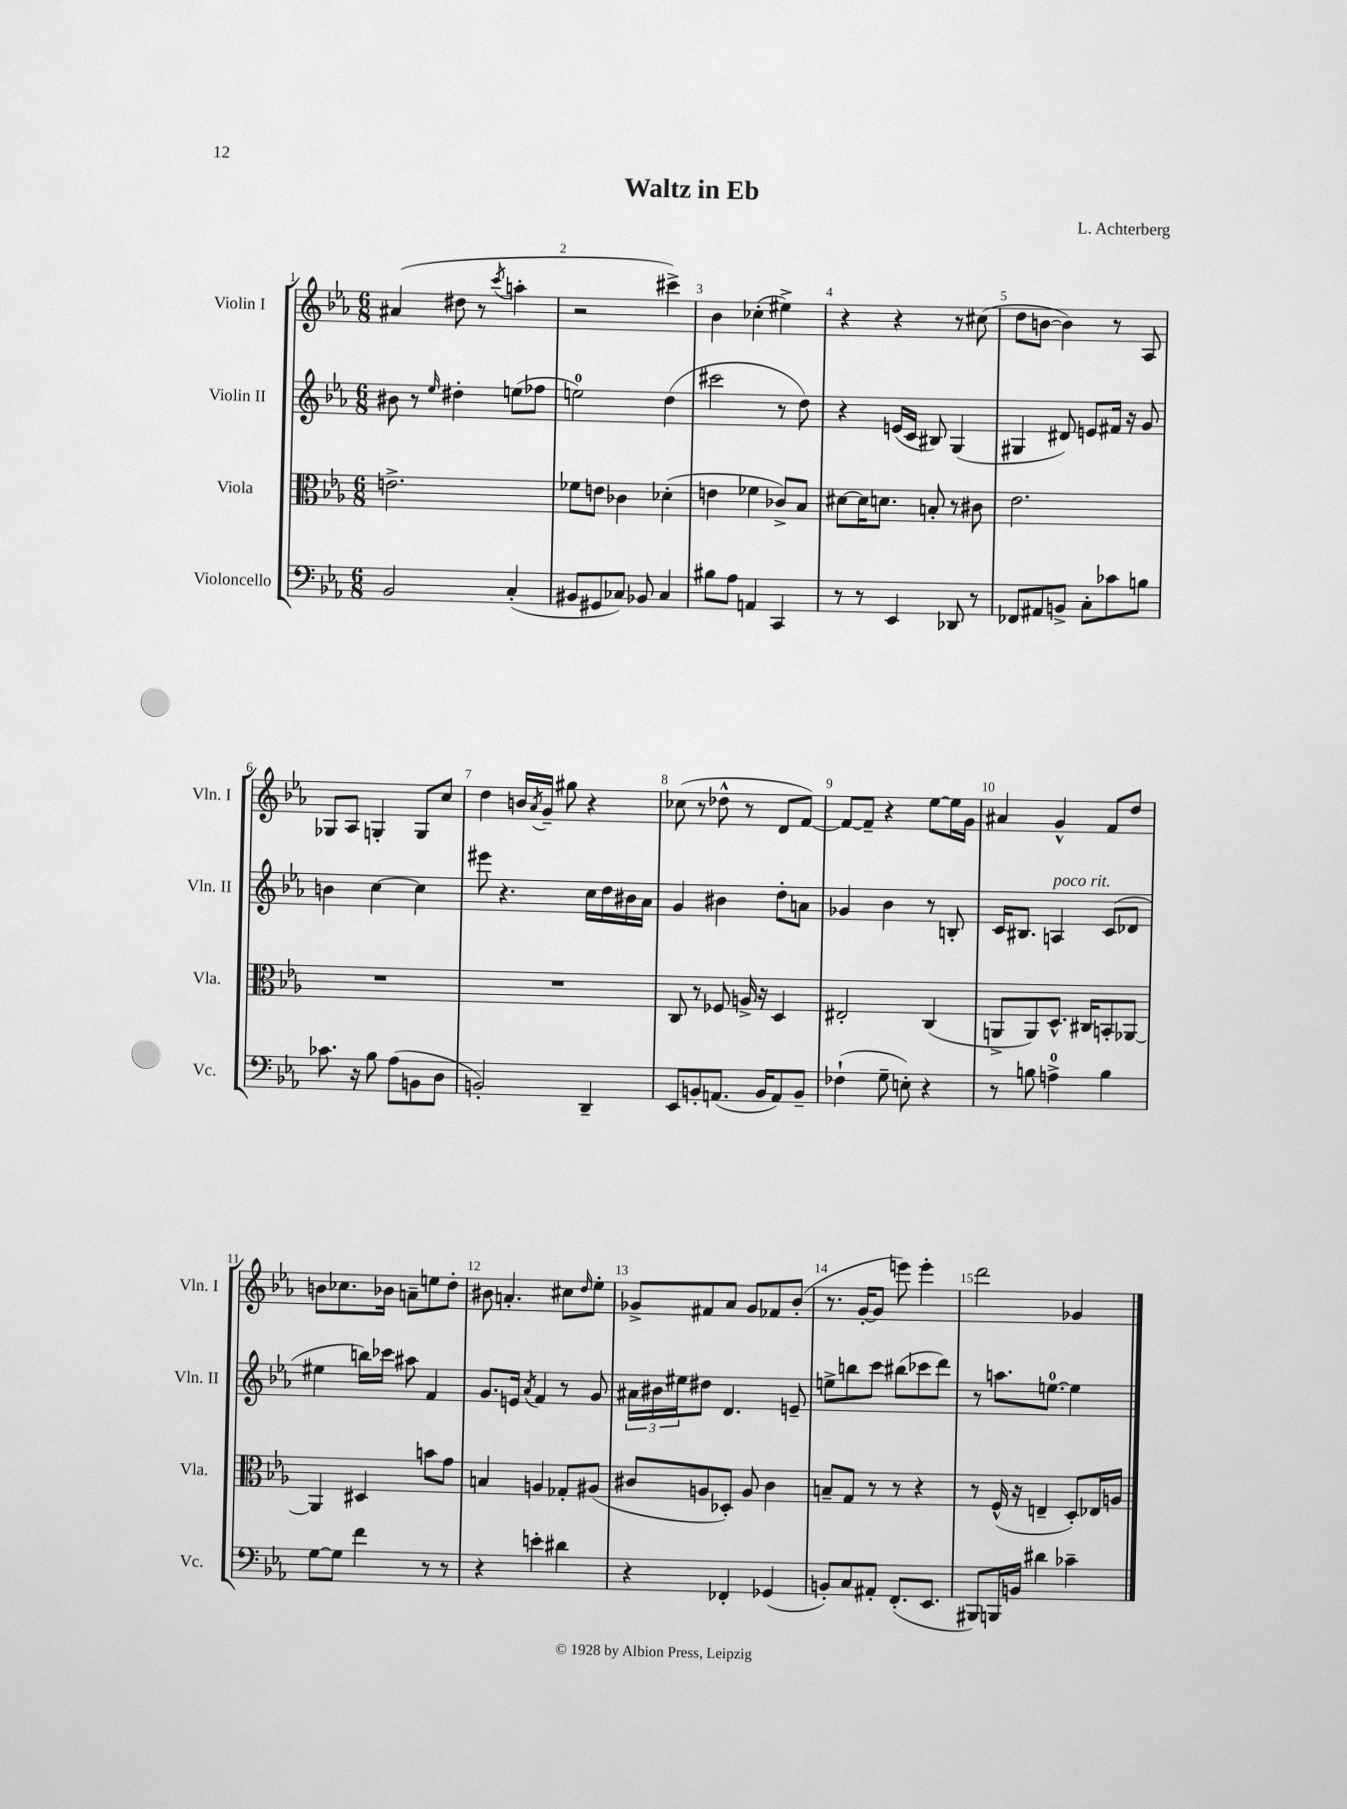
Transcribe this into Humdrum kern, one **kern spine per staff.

**kern	**kern	**kern	**kern
*staff4	*staff3	*staff2	*staff1
*clefF4	*clefC3	*clefG2	*clefG2
*k[b-e-a-]	*k[b-e-a-]	*k[b-e-a-]	*k[b-e-a-]
*M6/8	*M6/8	*M6/8	*M6/8
2BB-	2.e^	8b#	(4a#
.	.	8r	.
.	.	16qqee-	.
.	.	4dd#'	8dd#
.	.	.	8r
.	.	.	8qccc
(4C'	.	(8ee	4aa'
.	.	8ff-	.
=	=	=	=
8BB#	8f-	2ee)	2r
8GG#	8e	.	.
8C-)	4c-	.	.
8BB-	.	.	.
4C-	(4d-'	(4dd	4ccc#^)
=	=	=	=
8B#	4e	2ccc#	4b-
8A-	.	.	.
4AA	4f-	.	(4cc-'
4CC	8c-^)	8r	4ee#^)
.	8B-	8dd)	.
=	=	=	=
8r	[8d#	4r	4r
8r	16d#]	.	.
.	8.d	.	.
4EE-	.	(16e	4r
.	.	16c	.
.	8B'	8B#)	.
8DD-	8r	(4G	8r
8r	8c#	.	(8cc#
=	=	=	=
8FF-	2.e-	4G#	8dd
8AA#	.	.	[8b
8BB^	.	8d#)	4b])
8C'	.	8e	.
8c-	.	16f#	8r
.	.	16r	.
8B	.	8g	8A-
=	=	=	=
8.c-	2.r	4b	8G-
.	.	.	8A-
16r	.	.	.
8B-	.	[4cc	4G'
(8A-	.	.	.
8BB	.	4cc]	8G
8D	.	.	8cc
=	=	=	=
2BB')	2.r	8eee#	4dd
.	.	4.r	.
.	.	.	16b
.	.	.	8qa-
.	.	.	16g~
.	.	.	8gg#
4DD~	.	16cc	4r
.	.	16dd	.
.	.	16b#	.
.	.	16a-	.
=	=	=	=
8EE-	8C	4g	(8cc-
8BB'	8r	.	8r
(8.AA	8F-	4b#	8dd-^^
.	16A^	.	8r
16BB	16r	.	.
8AA)	4D	8dd'	8d
8BB~	.	8a	[8f)
=	=	=	=
(4F-`	2E#'	4g-	8f_
.	.	.	8f~]
8G~	.	4b-	4r
8E')	.	.	.
4r	(4C	8r	[8ee-
.	.	8B'	16ee-]
.	.	.	16g
=	=	=	=
8r	8AA^	16c	4a#
.	.	8.B#	.
8B	8AA)	.	.
4A^	8.D^^	4A	4g^^
.	16C#	.	.
4B	8BB'	(8c	8f
.	[8AA-	8d-	8dd
=	=	=	=
[8G	4AA-]	4ee#	8b
8G]	.	.	8.cc-
4f	4D#	16bb)	.
.	.	16ccc-	16b-
.	.	8aa#	8a~
8r	8b	4f	8ee
8r	8g	.	8dd'
=	=	=	=
4r	4B	8.g	8b#
.	.	.	4.a'
.	.	16e	.
.	.	8qa-	.
4e'	4A	4f	.
4d#	8G-'	8r	8cc#
.	.	.	16qqdd
.	(8A#	8g	8ee-'
=	=	=	=
4r	8c#	24a#	8g-^
.	.	24b#	.
.	.	24ee#	.
.	8A	8dd#	8f#
4FF-'	8D-')	4.d	8a-
.	8A	.	8g-
(4GG-	4c#	.	8f-
.	.	8e~	(8b-'
=	=	=	=
8BB')	8B~	8ee^	8.r
8C	8G	8bb	.
.	.	.	[16g'
8AA#'	8r	8ccc	8g]
(8.FF'	8r	(8bb#	8eee)
.	4r	8ccc-	4eee'
8.EE-	.	.	.
.	.	8ddd)	.
=	=	=	=
8BBB#)	8r	8r	2ddd
16BBB	(16F^^	8.aa	.
16BB	16r	.	.
4d#	4E~	.	.
.	.	[8.ee	.
4c-~	8D')	4ee]	4g-
.	16E-	.	.
.	16A	.	.
==	==	==	==
*-	*-	*-	*-
